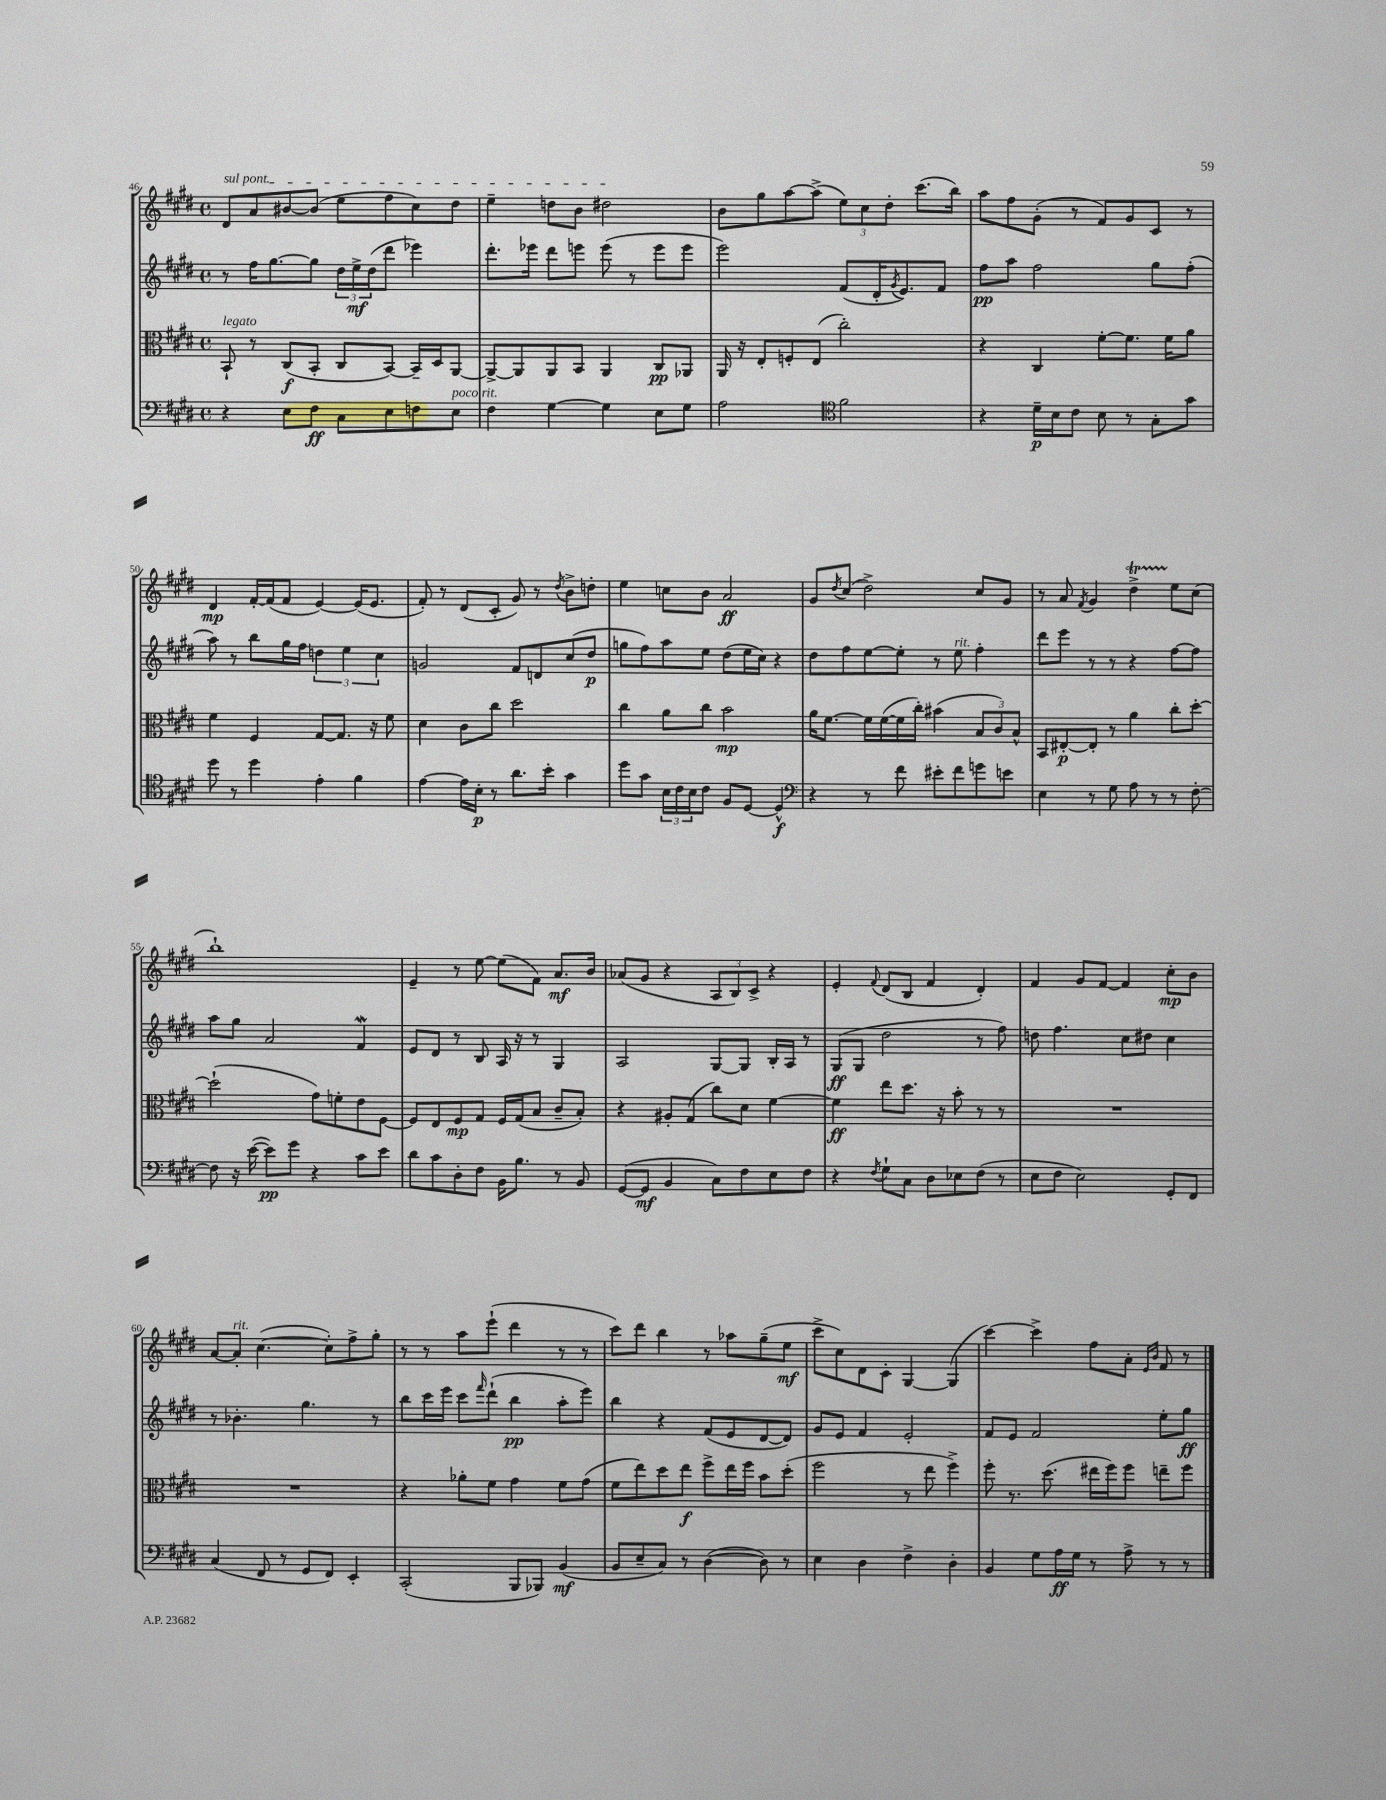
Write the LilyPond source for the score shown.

<<
\new StaffGroup <<
\new Staff = "s0" {
    \clef treble \key e \major \defaultTimeSignature \time 4/4
    \once \override TextSpanner.bound-details.left.text = \markup { \italic "sul pont." } dis'8\startTextSpan a'8 bis'8~ bis'8( e''8 fis''8 cis''8) dis''8 |
    e''4-- d''8 b'8 dis''2\stopTextSpan |
    b'8 gis''8 a''8~ a''8->( \tuplet 3/2 { e''8) cis''8 dis''8-. } cis'''8.( b''16) |
    a''8 fis''8 gis'8-.( r8 fis'8) gis'8 cis'8 r8 |
    dis'4\mp fis'16~-. fis'16( fis'8 e'4~) e'16( e'8. |
    fis'8-.) r8 dis'8( cis'8-. gis'8) r8 \acciaccatura { dis''8 } b'8-> d''8-. |
    e''4 c''8 b'8 a'2\ff |
    gis'8 \acciaccatura { dis''8 } cis''8( dis''2->) cis''8 gis'8 |
    r8 a'8 \acciaccatura { fis'8 } gis'4 dis''4->\startTrillSpan e''8\stopTrillSpan cis''8( |
    b''1-!) |
    e'4-- r8 e''8~ e''8( fis'8) a'8.\mf b'16 |
    aes'8( gis'8 r4 \tuplet 3/2 { a8 b8) cis'8-> } r4 |
    e'4-. \appoggiatura { fis'8 } dis'8( b8 fis'4 dis'4-.) |
    fis'4 gis'8 fis'8~ fis'4 cis''8-.\mp b'8 |
    a'8~ a'8-.^\markup { \italic "rit." } cis''4.~( cis''8-.) fis''8-> gis''8-. |
    r8 r8 a''8 e'''8-!( dis'''4 r8 r8 |
    cis'''8) dis'''8 b''4 r8 aes''8 gis''8--( e''8\mf |
    cis'''8-> cis''8) dis'8 cis'8-. gis4~ gis4( |
    cis'''4~) cis'''4-> fis''8 a'8-. \grace { e'16 b'16 } fis'8 r8 \bar "|." |
}
\new Staff = "s1" {
    \clef treble \key e \major \defaultTimeSignature \time 4/4
    r8 fis''16 gis''8.~ gis''8 \tuplet 3/2 { dis''16 e''16->\mf dis''16( } dis'''8 ees'''4) |
    dis'''8.-. ees'''16 dis'''8 e'''8 e'''8( r8 e'''8 e'''8 |
    e'''2) fis'8( dis'16-. \acciaccatura { gis'8 } e'8.) fis'8 |
    fis''8\pp a''8 fis''2 gis''8 fis''8-.( |
    a''8) r8 b''8 gis''16 fis''16 \tuplet 3/2 { d''4 e''4 cis''4 } |
    g'2 fis'8 d'8 cis''8( dis''8\p |
    g''8 fis''8) a''8 e''8 dis''8( e''16 cis''16) r4 |
    dis''8 fis''8 e''8~ e''8-. r8 e''8^\markup { \italic "rit." } fis''4-. |
    dis'''8 e'''8 r8 r8 r4 fis''8~ fis''8 |
    a''8 gis''8 a'2 fis'4\mordent |
    e'8 dis'8 r8 b8 a16 r16 r8 gis4 |
    a2 gis8~ gis8 b16-. a16 r8 |
    gis8\ff( gis8 dis''2 r8 fis''8) |
    d''8 fis''4. cis''8 dis''8 cis''4 |
    r8 bes'4.-. gis''4. r8 |
    b''8 cis'''16 e'''16 cis'''8 \grace { fis'''16 } dis'''8-!( b''4\pp a''8-. e'''8) |
    b''4 r4 fis'8( e'8 dis'8~ dis'8) |
    gis'8 e'8 fis'4 e'2-. |
    fis'8 e'8 fis'2 e''8-. gis''8\ff \bar "|." |
}
\new Staff = "s2" {
    \clef alto \key e \major \defaultTimeSignature \time 4/4
    b,8-!^\markup { \italic "legato" } r8 cis8\f( b,8-. cis8 b,8~) b,16-- dis16 a,8~ |
    a,8~-> a,8 a,8 b,8 a,4 cis8\pp aes,8 |
    a,16 r16 e8-. f8-. e8( cis''2-.) |
    r4 cis4 fis'8~-. fis'8. fis'16 a'8 |
    fis'4 fis4 gis8~ gis8. r16 fis'8 |
    dis'4 cis'8 cis''8 dis''2 |
    cis''4 a'8 cis''8 b'2\mp |
    a'16 fis'8.~ fis'16 fis'16~( fis'16 cis''16-.) bis'4( \tuplet 3/2 { b8 cis'8) b8-^ } |
    b,8 eis8~-.\p eis8-. r8 a'4 cis''8-. dis''8~-. |
    dis''2-!( gis'8) f'8-. e'8 fis8~ |
    fis8 e8 fis8\mp gis8 fis16 gis16( b8 cis'8-- b8-.) |
    r4 ais8-. gis8( cis''8) dis'8 fis'4~ |
    fis'4\ff e''8 dis''8. r16 b'8-. r8 r8 |
    R1 |
    R1 |
    r4 aes'8-. fis'8 gis'4 fis'8 gis'8( |
    fis'8 e''8) dis''8 e''8\f fis''8-> e''16 fis''16 b'8 dis''8-.( |
    fis''2 r8 e''8 fis''4->) |
    fis''8-. r8. dis''8.( eis''16 fis''16) fis''8 e''8-- fis''8 \bar "|." |
}
\new Staff = "s3" {
    \clef bass \key e \major \defaultTimeSignature \time 4/4
    r4 e8 fis8\ff cis8 e8 f8 e8^\markup { \italic "poco rit." } |
    fis4 gis4~ gis4 e8 gis8 |
    a2 \clef tenor fis'2 |
    r4 dis'16--\p b16 cis'8 b8 r8 gis8-. gis'8 |
    dis''8 r8 dis''4 e'4-. fis'4 |
    e'4~ e'16 b16-.\p r8 a'8. b'16-. gis'4 |
    dis''8 gis'8 \tuplet 3/2 { b16 cis'16 b16 } cis'8 fis8 dis8~ dis4-^\f |
    \clef bass r4 r8 fis'8 eis'8-. fis'8 g'8 e'8 |
    e4 r8 gis8 a8 r8 r8 fis8~-. |
    fis8 r16 e'16~( e'8\pp) gis'8 r4 cis'8 e'8 |
    dis'8 cis'8 dis8-. fis8 b,16 b8. r8 b,8 |
    gis,8~( gis,8\mf b,4 cis8) fis8 e8 fis8 |
    r4 \acciaccatura { fis8 } gis8-! cis8 dis8 ees8 fis8( r8 |
    e8 fis8 e2) gis,8-. fis,8 |
    cis4( fis,8 r8 gis,8 fis,8) e,4-. |
    cis,2-.( b,,8 bes,,8) b,4\mf( |
    b,8 e8-- cis8) r8 dis4~( dis8) r8 |
    e4 dis4 fis4-> dis4-. |
    b,4 gis8 a16\ff gis16 r8 a8-> r8 r8 \bar "|." |
}
>>
>>
\layout { \context { \Score currentBarNumber = #46 } }
